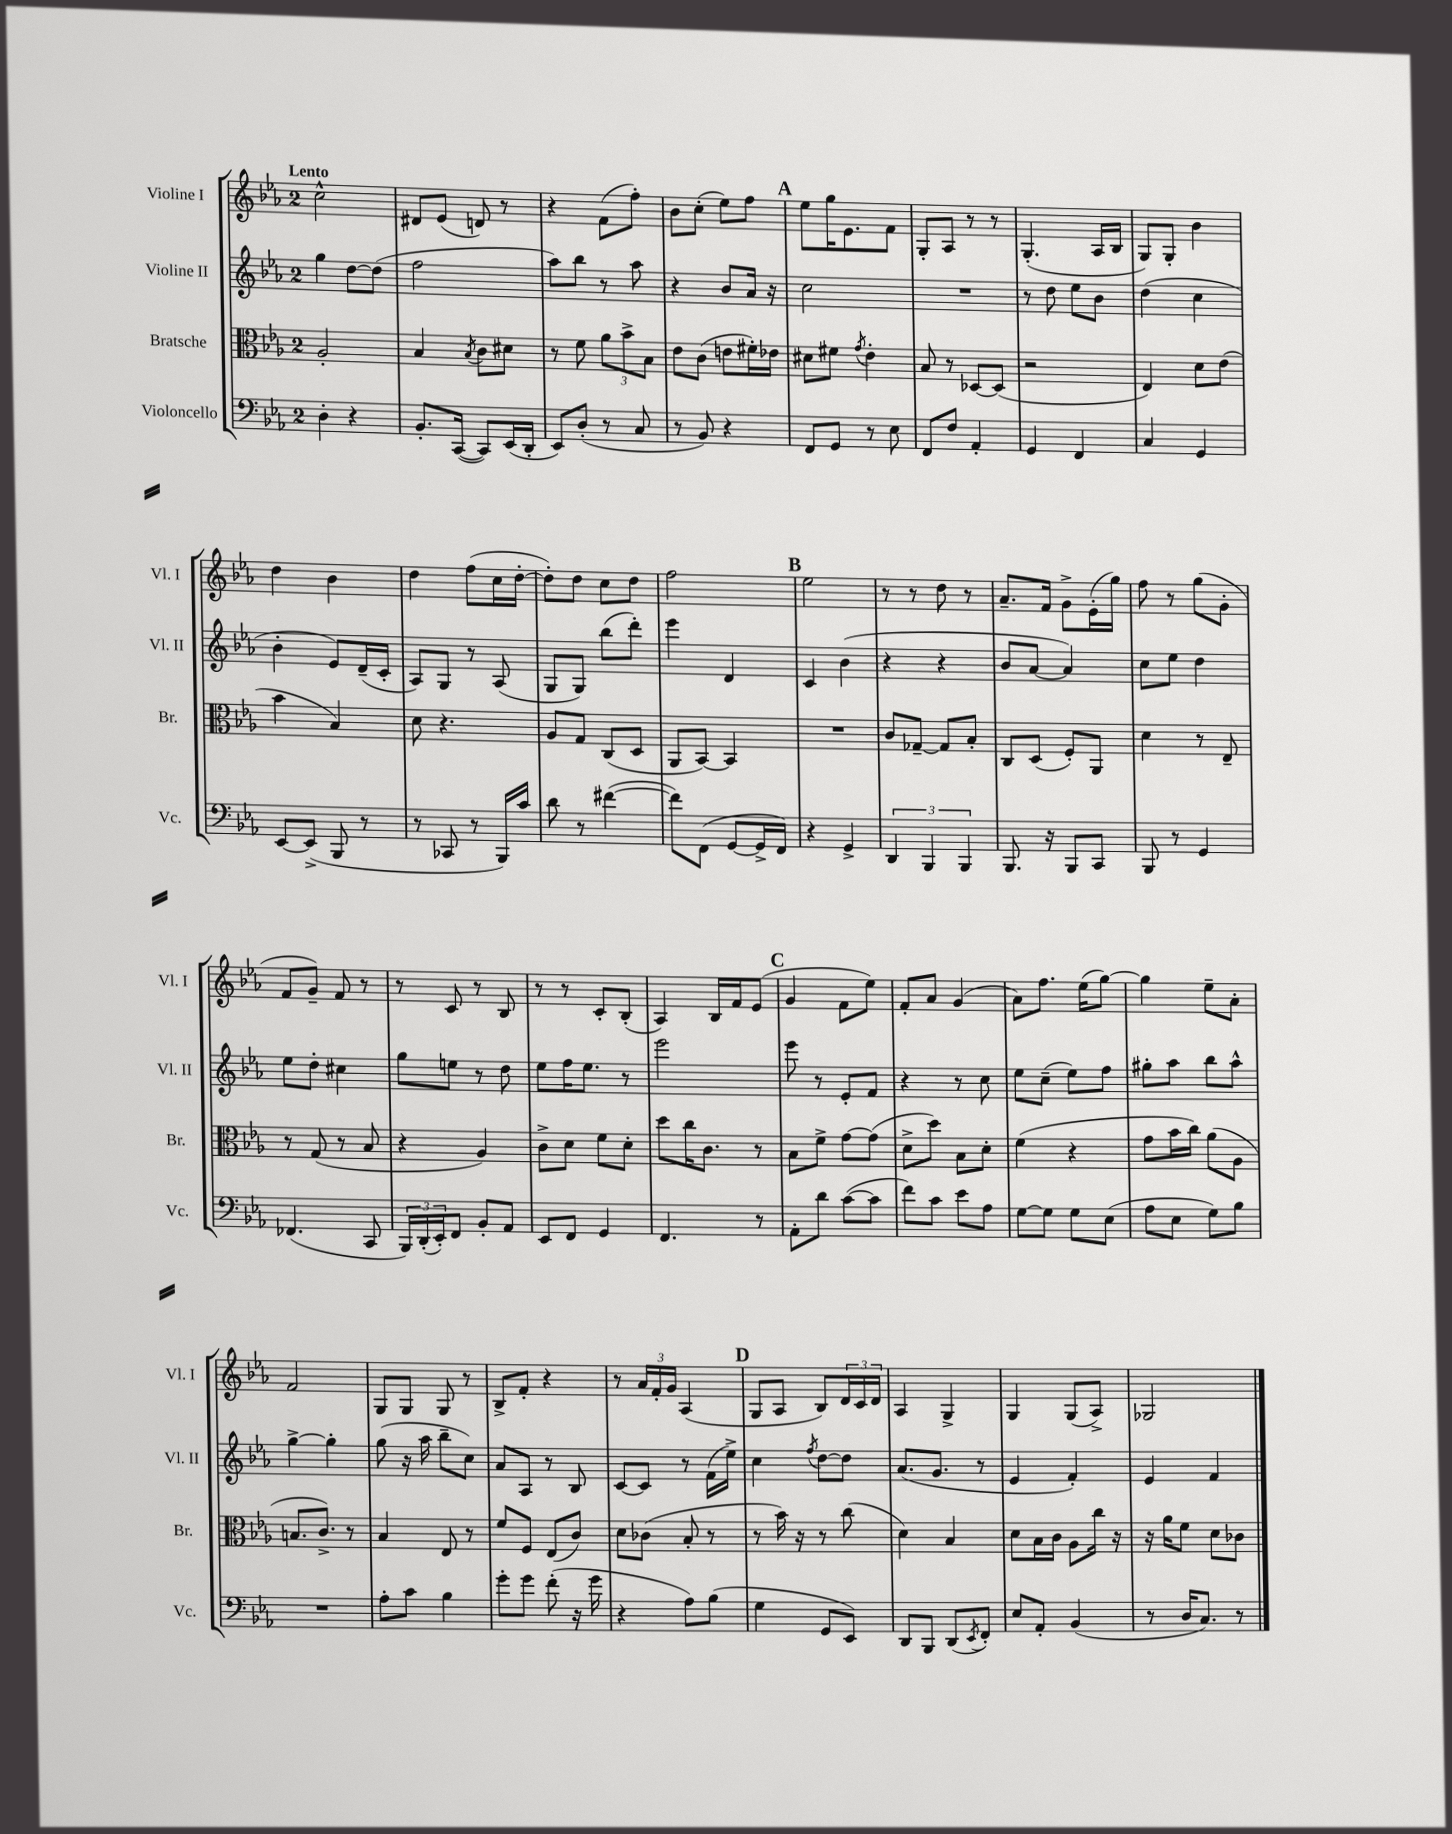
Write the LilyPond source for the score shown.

<<
\new StaffGroup <<
\new Staff = "s0" \with { instrumentName = "Violine I" shortInstrumentName = "Vl. I" } {
    \clef treble \key ees \major \once \override Staff.TimeSignature.style = #'single-digit \time 2/4 \tempo "Lento"
    c''2-^ |
    dis'8 ees'8( d'8) r8 |
    r4 f'8( f''8-.) |
    bes'8 c''8-.( ees''8) f''8 |
    \mark \markup { \bold "A" } ees''8 g''16 ees'8. f'8 |
    g8-. aes8 r8 r8 |
    g4.-.( aes16 bes16 |
    g8) g8-. bes'4 |
    d''4 bes'4 |
    d''4 f''8( c''16 d''16~-. |
    d''8-.) d''8 c''8 d''8 |
    f''2 |
    \mark \markup { \bold "B" } ees''2 |
    r8 r8 d''8 r8 |
    aes'8.-- f'16 g'8-> ees'16-.( g''16) |
    f''8 r8 g''8( g'8-. |
    f'8 g'8--) f'8 r8 |
    r8 c'8 r8 bes8 |
    r8 r8 c'8-. bes8-.( |
    aes4) bes16 f'16 ees'8( |
    \mark \markup { \bold "C" } g'4 f'8 ees''8) |
    f'8-. aes'8 g'4( |
    aes'8) f''8. ees''16( g''8~) |
    g''4 ees''8-- aes'8-. |
    f'2 |
    g8 g8 g8 r8 |
    bes8-> f'8-. r4 |
    r8 \tuplet 3/2 { aes'16 f'16-. g'16 } aes4( |
    \mark \markup { \bold "D" } g8 aes8 bes8) \tuplet 3/2 { d'16 c'16 d'16 } |
    aes4 g4-> |
    g4 g8( aes8->) |
    ges2 \bar "|." |
}
\new Staff = "s1" \with { instrumentName = "Violine II" shortInstrumentName = "Vl. II" } {
    \clef treble \key ees \major \once \override Staff.TimeSignature.style = #'single-digit \time 2/4
    g''4 d''8~ d''8( |
    f''2 |
    aes''8) bes''8 r8 aes''8 |
    r4 bes'8 aes'16 r16 |
    \mark \markup { \bold "A" } c''2 |
    R2 |
    r8 d''8 ees''8 bes'8 |
    d''4( c''4 |
    bes'4-. ees'8) d'16--( c'16-. |
    aes8) g8 r8 aes8( |
    g8 g8) bes''8( d'''8-.) |
    ees'''4 d'4 |
    \mark \markup { \bold "B" } c'4 bes'4( |
    r4 r4 |
    bes'8 aes'8~ aes'4) |
    c''8 ees''8 d''4 |
    ees''8 d''8-. cis''4 |
    g''8 e''8 r8 d''8 |
    ees''8 f''16 ees''8. r8 |
    ees'''2 |
    \mark \markup { \bold "C" } ees'''8 r8 ees'8-. f'8 |
    r4 r8 c''8 |
    ees''8 c''8--( ees''8) f''8 |
    gis''8-. aes''8 bes''8 aes''8-^ |
    g''4~-> g''4-. |
    g''8( r16 aes''16 bes''8-- c''8) |
    aes'8 aes8 r8 bes8 |
    c'8~ c'8 r8 f'16( ees''16->) |
    \mark \markup { \bold "D" } c''4 \acciaccatura { f''8 } d''8~ d''8 |
    aes'8.( g'8. r8 |
    ees'4 f'4-.) |
    ees'4 f'4 \bar "|." |
}
\new Staff = "s2" \with { instrumentName = "Bratsche" shortInstrumentName = "Br." } {
    \clef alto \key ees \major \once \override Staff.TimeSignature.style = #'single-digit \time 2/4
    aes2-. |
    bes4 \acciaccatura { bes8 } c'8 dis'8 |
    r8 f'8 \tuplet 3/2 { aes'8 bes'8-> bes8 } |
    ees'8 c'8( e'8 fis'16-.) ees'16 |
    \mark \markup { \bold "A" } dis'8 fis'8 \acciaccatura { g'8 } ees'4-. |
    bes8 r8 des8~ des8( |
    r2 |
    ees4) d'8 ees'8( |
    bes'4 bes4) |
    d'8 r4. |
    aes8 g8 c8( d8 |
    aes,8 bes,8~) bes,4 |
    \mark \markup { \bold "B" } R2 |
    c'8 ges8~-- ges8 bes8-. |
    c8 d8( f8-.) aes,8 |
    d'4 r8 ees8-- |
    r8 g8( r8 bes8 |
    r4 aes4) |
    c'8-> d'8 f'8 d'8-. |
    d''8 c''16 c'8. r8 |
    \mark \markup { \bold "C" } bes8 f'8-> g'8~ g'8( |
    d'8-> d''8) bes8 d'8-. |
    f'4( r4 |
    g'8 bes'16 c''16) aes'8( aes8 |
    b8. c'8.->) r8 |
    bes4 ees8 r8 |
    f'8 f8 ees8( c'8) |
    d'8 ces'8( bes8-. r8 |
    \mark \markup { \bold "D" } r8 bes'16) r16 r8 c''8( |
    d'4) bes4 |
    d'8 bes16 c'16 aes8 c''16 r16 |
    r16 aes'16 f'8 d'8 ces'8 \bar "|." |
}
\new Staff = "s3" \with { instrumentName = "Violoncello" shortInstrumentName = "Vc." } {
    \clef bass \key ees \major \once \override Staff.TimeSignature.style = #'single-digit \time 2/4
    d4-. r4 |
    bes,8.-. c,16~( c,8) ees,16( d,16-. |
    ees,8) d8-.( r8 c8 |
    r8 bes,8) r4 |
    \mark \markup { \bold "A" } f,8 g,8 r8 ees8 |
    f,8 f8 aes,4-. |
    g,4 f,4 |
    c4 g,4 |
    ees,8~ ees,8->( bes,,8 r8 |
    r8 ces,8 r8 bes,,16) c'16 |
    d'8 r8 fis'4~( |
    fis'8) f,8( g,8~ g,16-> f,16) |
    \mark \markup { \bold "B" } r4 g,4-> |
    \tuplet 3/2 { d,4 bes,,4 bes,,4 } |
    bes,,8. r16 bes,,8 c,8 |
    bes,,8 r8 g,4 |
    fes,4.( c,8 |
    \tuplet 3/2 { bes,,16) d,16-.( ees,16-.) } f,8 bes,8-. aes,8 |
    ees,8 f,8 g,4 |
    f,4. r8 |
    \mark \markup { \bold "C" } aes,8-. d'8 c'8~( c'8 |
    f'8) c'8 ees'8 aes8 |
    g8~ g8 g8 ees8( |
    aes8 ees8 g8) bes8 |
    R2 |
    aes8-. c'8 bes4 |
    g'8-. g'8 f'8-.( r16 g'16 |
    r4 aes8) bes8( |
    \mark \markup { \bold "D" } g4 g,8 ees,8) |
    d,8 bes,,8 d,8( \acciaccatura { ees,8 } f,8-.) |
    ees8 aes,8-. bes,4( |
    r8 d16 c8.) r8 \bar "|." |
}
>>
>>
\layout { \context { \Score \remove "Bar_number_engraver" } }
